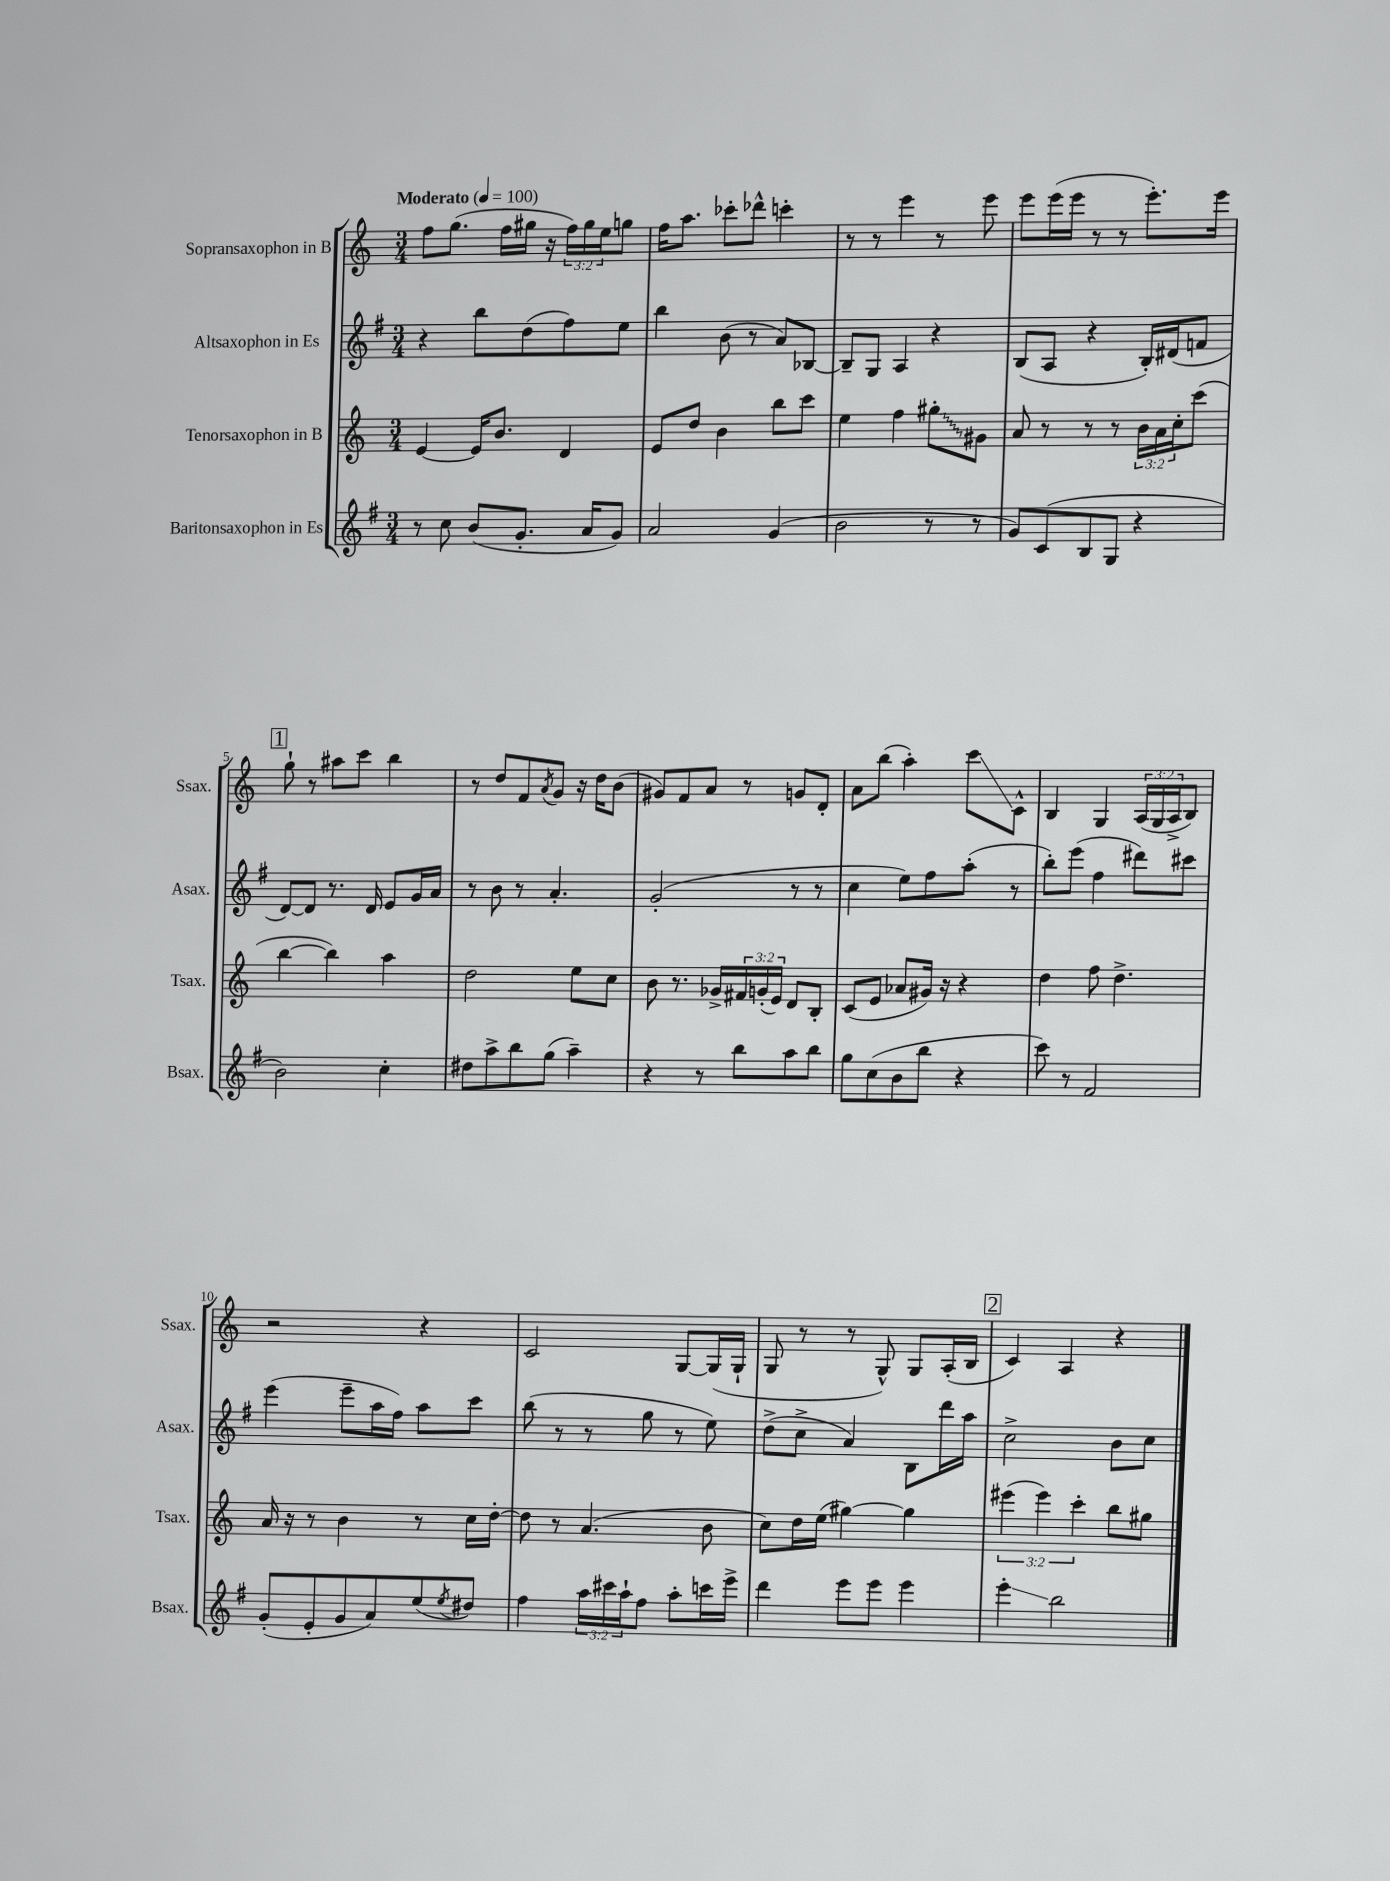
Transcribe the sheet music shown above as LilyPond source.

<<
\new StaffGroup <<
\new Staff = "s0" \with { instrumentName = "Sopransaxophon in B" shortInstrumentName = "Ssax." } {
    \clef treble \key c \major \numericTimeSignature \time 3/4 \override Staff.TupletNumber.text = #tuplet-number::calc-fraction-text \tempo "Moderato" 4 = 100
    f''8 g''8.( f''16 gis''16 r16 \tuplet 3/2 { f''16) gis''16 e''16 } g''8 |
    f''16 a''8. ces'''8-. des'''8-^ c'''4-. |
    r8 r8 e'''4 r8 e'''8 |
    e'''8 e'''16( e'''16 r8 r8 e'''8.-.) e'''16 |
    \mark \markup { \box "1" } g''8-! r8 ais''8 c'''8 b''4 |
    r8 d''8 f'8 \acciaccatura { a'8 } g'8 r16 d''16 b'8( |
    gis'8) f'8 a'8 r8 g'8 d'8-. |
    a'8 b''8( a''4-.) c'''8\glissando c'8-^ |
    b4 g4 \tuplet 3/2 { a16( g16 a16-> } b8) |
    r2 r4 |
    c'2 g8~ g16( g16-! |
    g8 r8 r8 g8-^) g8 a16-.( b16 |
    \mark \markup { \box "2" } c'4) a4 r4 \bar "|." |
}
\new Staff = "s1" \with { instrumentName = "Altsaxophon in Es" shortInstrumentName = "Asax." } {
    \clef treble \key g \major \numericTimeSignature \time 3/4
    r4 b''8 d''8( fis''8) e''8 |
    b''4 b'8( r8 a'8) bes8~ |
    bes8-- g8 a4 r4 |
    b8( a8 r4 b16-.) dis'16( f'8 |
    \mark \markup { \box "1" } d'8~) d'8 r8. d'16 e'8 g'16 a'16 |
    r8 b'8 r8 a'4.-. |
    g'2-.( r8 r8 |
    c''4 e''8) fis''8 a''8-.( r8 |
    b''8-.) e'''8( fis''4 dis'''8) cis'''8 |
    e'''4( e'''8-- a''16 fis''16) a''8 c'''8 |
    b''8( r8 r8 g''8 r8 e''8) |
    d''8->( c''8-> a'4) b8 d'''16 a''16 |
    \mark \markup { \box "2" } c''2-> b'8 c''8 \bar "|." |
}
\new Staff = "s2" \with { instrumentName = "Tenorsaxophon in B" shortInstrumentName = "Tsax." } {
    \clef treble \key c \major \numericTimeSignature \time 3/4 \override Staff.TupletNumber.text = #tuplet-number::calc-fraction-text
    e'4~ e'16 b'8. d'4 |
    e'8 d''8 b'4 b''8 c'''8 |
    e''4 f''4 \once \override Glissando.style = #'zigzag gis''8-.\glissando gis'8 |
    a'8 r8 r8 r8 \tuplet 3/2 { b'16 a'16 c''16-. } c'''8( |
    \mark \markup { \box "1" } b''4~ b''4) a''4 |
    d''2 e''8 c''8 |
    b'8 r8. ges'16-> \tuplet 3/2 { fis'16 g'16-.( e'16) } d'8 b8-. |
    c'8( e'8 aes'8 gis'16) r16 r4 |
    d''4 f''8 d''4.-> |
    a'16 r16 r8 b'4 r8 c''16 d''16~-. |
    d''8 r8 a'4.( b'8 |
    c''8) d''16 e''16( gis''4~) gis''4 |
    \mark \markup { \box "2" } \tuplet 3/2 { eis'''4( eis'''4) c'''4-. } b''8 gis''8 \bar "|." |
}
\new Staff = "s3" \with { instrumentName = "Baritonsaxophon in Es" shortInstrumentName = "Bsax." } {
    \clef treble \key g \major \numericTimeSignature \time 3/4 \override Staff.TupletNumber.text = #tuplet-number::calc-fraction-text
    r8 c''8 b'8( g'8.-. a'16 g'8) |
    a'2 g'4( |
    b'2 r8 r8 |
    g'8) c'8( b8 g8 r4 |
    \mark \markup { \box "1" } b'2) c''4-. |
    dis''8 a''8-> b''8 g''8( a''4--) |
    r4 r8 b''8 a''8 b''8 |
    g''8 c''8( b'8 b''8 r4 |
    c'''8) r8 fis'2 |
    g'8-.( e'8-. g'8 a'8) e''8( \acciaccatura { e''8 } dis''8) |
    fis''4 \tuplet 3/2 { a''16 cis'''16 a''16-! } fis''8 a''8-. c'''16 e'''16-> |
    d'''4 e'''8 e'''8 e'''4 |
    \mark \markup { \box "2" } e'''4-.\glissando b''2 \bar "|." |
}
>>
>>
